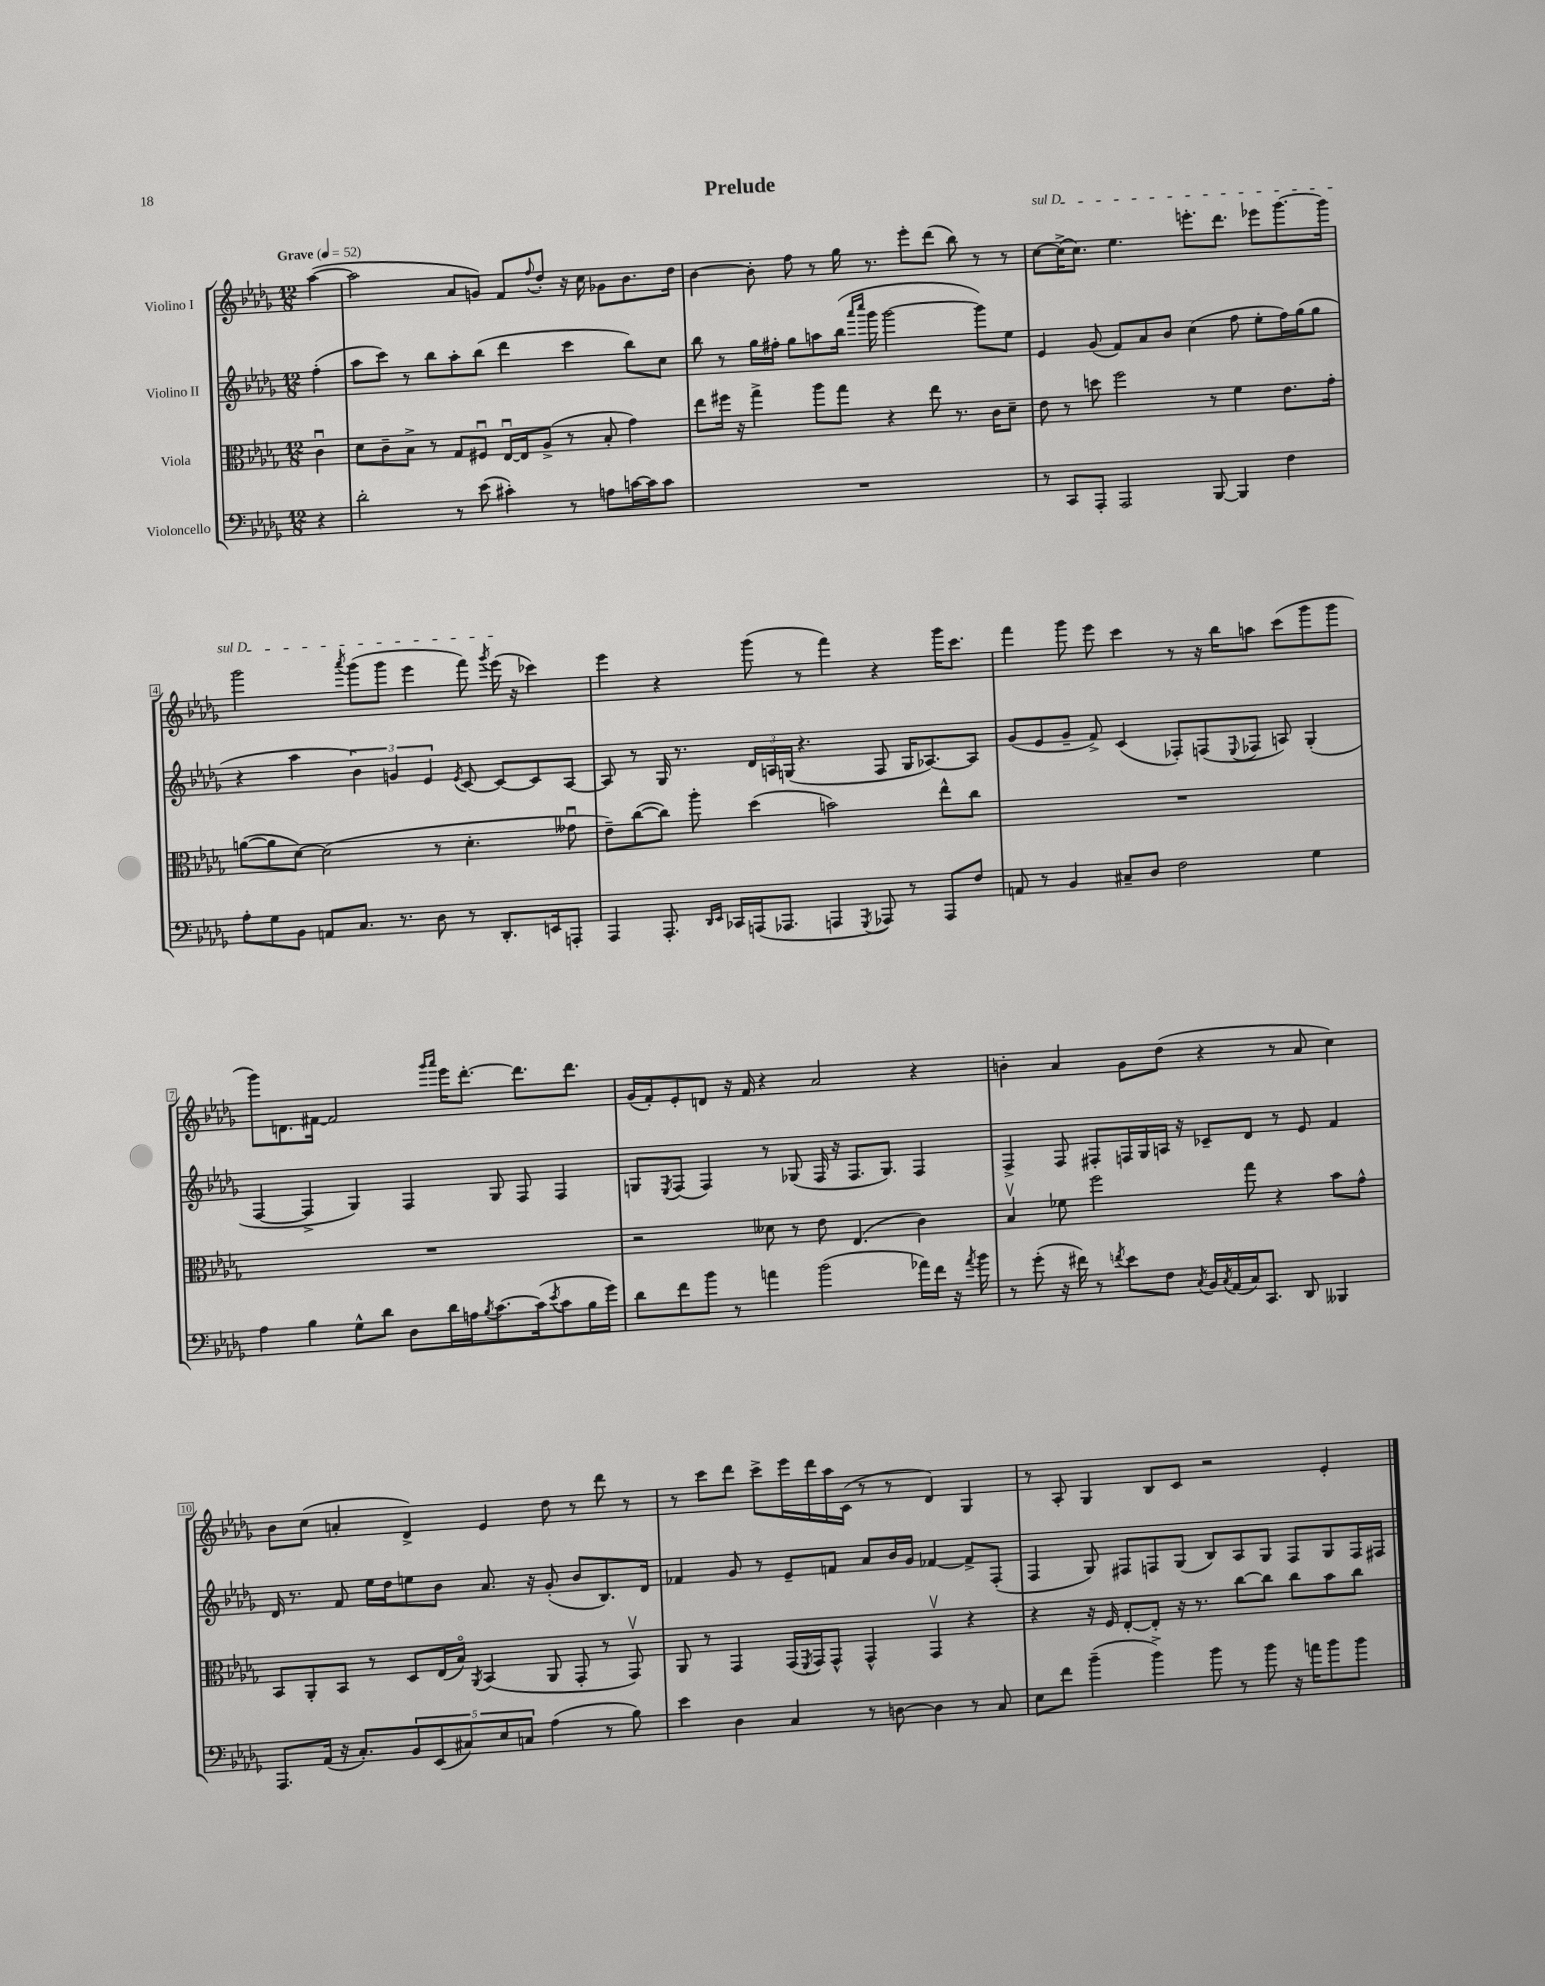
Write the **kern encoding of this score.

**kern	**kern	**kern	**kern
*staff4	*staff3	*staff2	*staff1
*clefF4	*clefC3	*clefG2	*clefG2
*k[b-e-a-d-g-]	*k[b-e-a-d-g-]	*k[b-e-a-d-g-]	*k[b-e-a-d-g-]
*M12/8	*M12/8	*M12/8	*M12/8
*MM52	*MM52	*MM52	*MM52
4r	4cu\	(4ff'\	([4aa-\
=	=	=	=
2d-'\	8d-\L	8aa-\L	2aa-\]
.	8c~\	8ccc\J)	.
.	8B-^\J	8r	.
.	8r	8bb-\L	.
8r	8G-/L	8aa-'\	8a-/L
(8e-\	8F#u/J	(8bb-\J	8g/J)
4c#'\)	[16E-u/LL	4ddd-\	8f/L
.	16E-/]J	.	.
.	.	.	8qqff/
.	(8A-^/J	.	8dd-'/J
8r	8r	4ccc\	16r
.	.	.	16cc\
8A\L	8B-'/	.	8g-\L
[16c\L	4g-\)	8bb-\L)	8.b-\
16c\]J	.	.	.
8c\J	.	8cc\J	.
.	.	.	16dd-\Jk
=	=	=	=
1.r	8ee-\L	8bb-\	[4b-\
.	16ff#\Jk	8r	.
.	16r	.	.
.	4gg-^\	16gg-\LL	8b-'\]
.	.	16ff#'\JJ	.
.	.	8gg-\L	8ff\
.	8aa-\L	8aa\	8r
.	8gg-\J	(16bb-\Jk	16gg-\
.	.	16qqaaa-/LL	.
.	.	16qqcccc/JJ	.
.	.	16ggg-\	8.r
.	4r	[2ggg-\	.
.	.	.	8eee-'\L
.	8ee-\	.	(8ddd-\J
.	8.r	.	8bb-\)
.	.	8ggg-\]L)	8r
.	16c\LK	.	.
.	8d-~\J	8ee-\J	8r
=	=	=	=
8r	8e-\	4e-/	[8cc\L
8CC/L	8r	.	(16cc^\]K
.	.	.	8.cc\J)
8AAA-'/J	8dd\	(8g-/	.
2AAA-/	2ff\	8f/L)	4.ee-\
.	.	8a-/	.
.	.	8b-/J	.
.	.	(4cc\	8.eee'\L
[8BBB-/	8r	.	.
.	.	.	8.ddd-\J
4BBB-/]	4f\	8ff\	.
.	.	8ee-'\L	8eee-\L
4F\	8.e-\L	16ff\L)	[8.ggg-\
.	.	(16gg-\J	.
.	.	8gg-\J	.
.	16g-'\Jk	.	16ggg-\]Jk
=	=	=	=
8A-'\L	([8a\L	4r	2ggg-\
8G-\	8a\]	.	.
8BB-\J	[8d-\J)	4aa-\	.
8AA/L	(2d-\]	.	.
.	.	.	8qaaa-/
8.C/J	.	6b-\)	(8ggg-\L
.	.	.	8ggg-\J
.	.	6g/	.
8.r	.	.	.
.	.	.	4eee-\
.	.	6e-/	.
8D-\	8r	.	.
.	.	8qe-/	.
8r	4.d-'\	[8c/	8fff\)
.	.	.	8qggg-/
8.DD-'/L	.	8c/_L	(16eee-\
.	.	.	16r
.	.	8c/]	4ccc-\)
16EE/k	.	.	.
8AAA'/J	8g--u\	[8A-/J	.
=	=	=	=
4AAA-/	8e-~\L)	8A-/]	4eee-\
.	([8cc\	8r	.
8.AAA-'/	8cc\]J)	16G-/	4r
.	.	8.r	.
.	8aa-'\	.	.
16qqDD-/LL	.	.	.
16qqEE-/JJ	.	.	.
16CC-/LL	.	.	.
(16AAA/J	(4dd-\	24d-/LL	(8ggg-\
.	.	24A/	.
8.AAA-/J	.	.	.
.	.	(24G/JJ	.
.	.	4.r	8r
4AAA/	2b\)	.	4fff\)
8qGGG-/	.	.	.
8AAA-/)	.	8F/	4r
8r	.	16G/LK	.
.	.	[8.A-/)	.
8AAA-/L	8ee-^^\L	.	16ggg-\LK
.	.	.	8.ccc\J
8F/J	8cc\J	8A-/]J	.
=	=	=	=
8AA/	1.r	(8g-/L	4fff\
8r	.	8e-/	.
4BB-/	.	8g-~/J	8ggg-\
.	.	8f^/)	8eee-\
8C#~/L	.	(4c/	4ccc\
8D-/J	.	.	.
2F\	.	8F-'/L)	8r
.	.	(8F/	16r
.	.	.	16bb-\LK
.	.	8qqE-/	.
.	.	8F-/J	8aa\J
.	.	8A/)	(8ccc\L
4G-\	.	(4G-'/	8ggg-\
.	.	.	8ggg-\J
=	=	=	=
4A-\	1.r	[4F/	8ggg-\L)
.	.	.	8.d\
4B-\	.	4F^/]	.
.	.	.	[16f#\Jk
.	.	.	2f#/]
8G-^^\L	.	4G-/)	.
8d-\J	.	.	.
8D-\L	.	4F/	.
.	.	.	16qqggg-/LL
.	.	.	16qqaaa-/JJ
16d-\L	.	.	16eee-\LK
16A\J	.	.	[8.ddd-'\J
8qB-/	.	.	.
[8.c\	.	8G-/	.
.	.	8F/	8.ddd-\]L
(16c\]k	.	.	.
8qe-/	.	.	.
8c\	.	4F/	.
.	.	.	8.ddd-\J
16B-\L	.	.	.
16g-\JJ)	.	.	.
=	=	=	=
8d-\L	2r	8G/L	(16g-/LL
.	.	.	16f'/J)
.	.	8qE-/	.
8f\	.	(8F/J	8e-'/
8b-\J	.	4F/)	8d/J
8r	.	.	16r
.	.	.	16f/
4a\	8d--\	8r	4r
.	8r	(8G-/	.
(2b-\	8e-\	16F/	2a-/
.	.	16r	.
.	(4.E-/	8.F/L	.
.	.	8.G-/J)	.
16a-\LL)	4c\)	4F/	4r
16f\JJ	.	.	.
16r	.	.	.
8qa-/	.	.	.
16b-\	.	.	.
=	=	=	=
8r	4B-v/	4F^/	4b'\
(8g-'\	.	.	.
16r	8f-\	8F/	4a-/
16f#\)	.	.	.
8r	2ff\	8F#'/L	.
8qf/	.	.	.
8e-\L	.	16F/L	8g-\L
.	.	16G-/	.
8F\J	.	16A/JJ	(8dd-\J
.	.	16r	.
8qC/	.	.	.
16BB-/LL	.	8c-~/L	4r
8qC/	.	.	.
(16AA-/	.	.	.
16C/J)	8gg-\	8d-/J	.
8.CC/J	.	.	.
.	4r	8r	8r
8DD-/	.	8e-/	8a-/
4BBB--/	8b-\L	4f/	4cc\)
.	8g-^^\J	.	.
=	=	=	=
8.AAA-/L	8BB-/L	16d-/	8b-\L
.	.	8.r	.
.	8AA-'/	.	(8cc\J
(16AA-/Jk	.	.	.
16r	8BB-/J	8f/	4a'/
8.C'/L)	.	.	.
.	8r	16ee-\LL	.
.	.	16dd-\J	.
10BB-/	8D-/L	8ee\	4d-^/)
(10EE-/	.	.	.
.	(16E-/L	8b-\J	.
.	16B-o/JJ)	.	.
10C#/)	.	.	.
.	8qAA-/	.	.
.	(4BB-/	8.a-/	4e-/
10E-/	.	.	.
10C/J	.	.	.
.	.	16r	.
(4A-\	8AA-/	(8g-'/	8dd-\
.	8GG-'/	8b-/L	8r
8r	8r	8.B-/)	8ddd-\
8B-\)	8GG-v/)	.	8r
.	.	16d-/Jk	.
=	=	=	=
4e-\	8AA-/	4f-/	8r
.	8r	.	8ccc\L
4D-\	4GG-/	8g-/	8ddd-\J
.	.	8r	8ccc^\L
4C/	(16GG-/LL	8e-~/L	16eee-\L
.	8qFF/	.	.
.	16GG-/J)	.	16ddd-\
.	8GG-^^/J	8f/J	16aa-\
.	.	.	(16c\JJ
8r	4GG-^^/	8a-/L	8r
[8D\	.	16b-/L	8r
.	.	16g-/JJ	.
4D\]	4GG-v/	[4f-/	4d-/)
8r	4r	8f-^/]L	4G-/
8C/	.	(8F'/J	.
=	=	=	=
8E-\L	4r	4F/	8r
8f\J	.	.	8A-'/
(4b-~\	16r	8G-/)	4G-/
.	16F/	.	.
.	[8E-'/L	8F#/L	.
4b-^\)	8E-'/]J	8F/	8B-/L
.	16r	(8G-/J	8c/J
.	8.r	.	.
8b-\	.	8B-/L)	2r
8r	[8cc\L	8A-/	.
8b-\	8cc\]J	8G-/J	.
16r	8cc\L	8F/L	.
16a\LK	.	.	.
8b-\	8b-\	8G-/	4e-'/
8b-\J	8cc\J	16F/L	.
.	.	16F#/JJ	.
==	==	==	==
*-	*-	*-	*-
